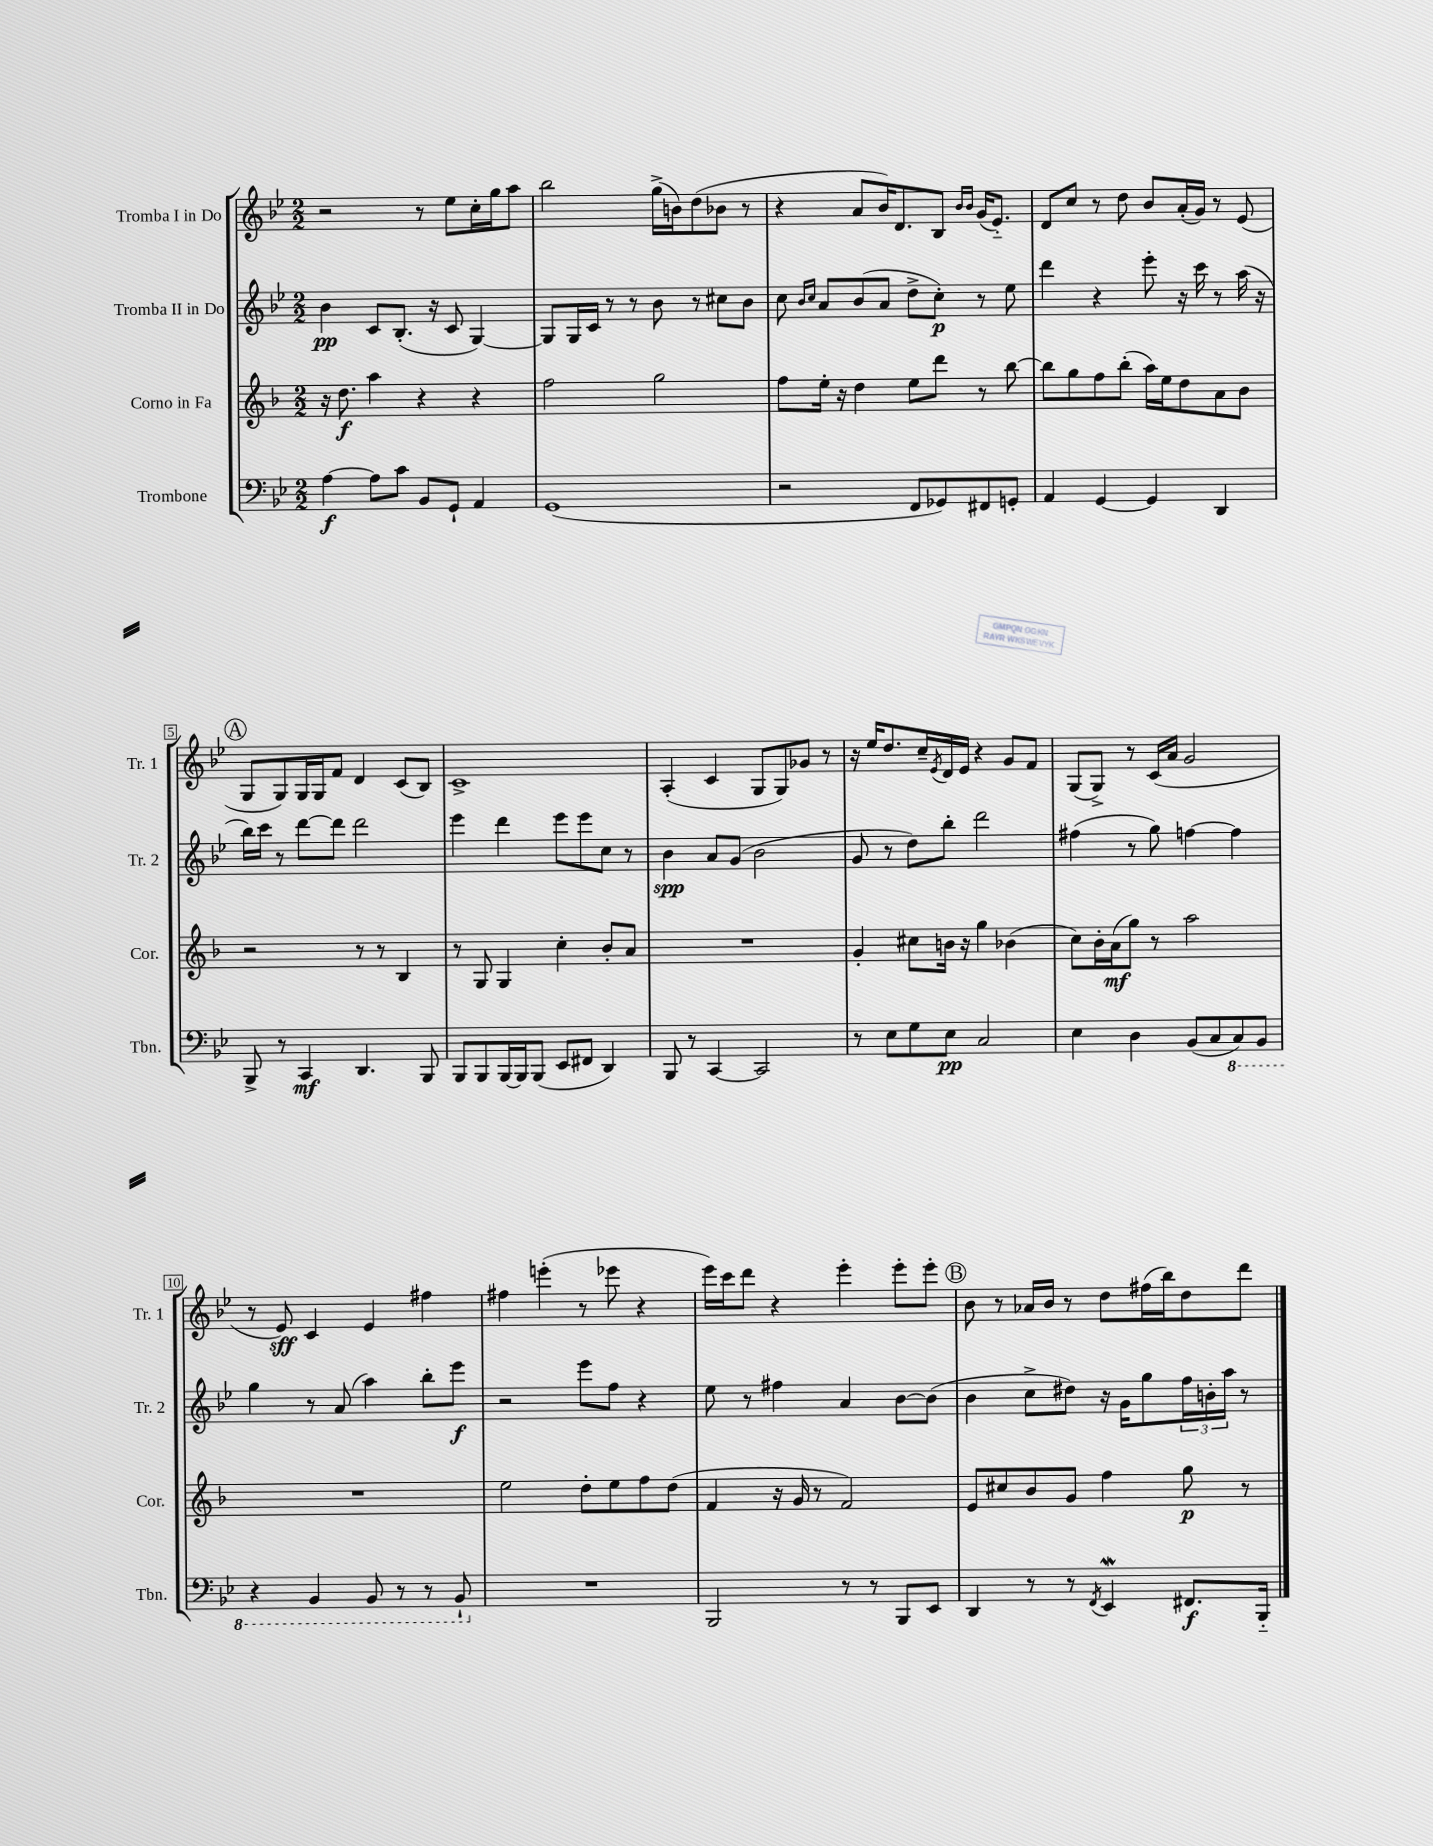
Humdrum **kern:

**kern	**kern	**kern	**kern
*staff4	*staff3	*staff2	*staff1
*clefF4	*clefG2	*clefG2	*clefG2
*k[b-e-]	*k[b-]	*k[b-e-]	*k[b-e-]
*M2/2	*M2/2	*M2/2	*M2/2
[4A	16r	4b-	2r
.	8.dd	.	.
8A]	4aa	8c	.
8c	.	(8.B-'	.
8BB-	4r	.	8r
.	.	16r	.
8GG`	.	8c	8ee-
4AA	4r	[4G)	16cc'
.	.	.	16gg
.	.	.	8aa
=	=	=	=
(1GG	2ff	8G]	2bb-
.	.	16G	.
.	.	16c	.
.	.	8r	.
.	.	8r	.
.	2gg	8b-	(16gg^
.	.	.	16b)
.	.	8r	(8dd
.	.	8cc#	8b-
.	.	8b-	8r
=	=	=	=
2r	8ff	8cc	4r
.	.	16qqb-	.
.	.	16qqcc	.
.	16ee'	8a	.
.	16r	.	.
.	4dd	(8b-	8a
.	.	8a	16b-)
.	.	.	8.d
8FF	8ee	8dd^	.
8GG-)	8ddd	8cc')	8B-
.	.	.	16qqb-
.	.	.	16qqb-
8FF#	8r	8r	(16g
.	.	.	8.e-'~)
8GG'	[8bb-	8ee-	.
=	=	=	=
4AA	8bb-]	4ddd	8d
.	8gg	.	8cc
[4GG	8ff	4r	8r
.	(8bb-'	.	8dd
4GG]	16aa)	8eee-'	8b-
.	16ee	.	.
.	8dd	16r	(16a'
.	.	16ccc	16g)
4DD	8a	8r	8r
.	8b-	(16aa	(8e-
.	.	16r	.
=	=	=	=
8BBB-^	2r	16bb-)	8G
.	.	16ccc	.
8r	.	8r	8G)
4CC	.	[8ddd	16G
.	.	.	16G
.	.	8ddd]	8f
4.DD	8r	2ddd	4d
.	8r	.	.
.	4B-	.	(8c
8BBB-	.	.	8B-)
=	=	=	=
8BBB-	8r	4eee-	1c^
8BBB-	8G	.	.
[16BBB-	4G	4ddd	.
16BBB-]	.	.	.
(8BBB-	.	.	.
8EE-	4cc'	8eee-	.
8FF#	.	8eee-	.
4DD)	8b-'	8cc	.
.	8a	8r	.
=	=	=	=
8BBB-	1r	4b-	(4A'
8r	.	.	.
[4CC	.	8a	4c
.	.	(8g	.
2CC]	.	2b-	8G
.	.	.	8G)
.	.	.	8g-
.	.	.	8r
=	=	=	=
8r	4g'	8g	16r
.	.	.	16ee-
8E-	.	8r	8.dd
8G	8cc#	8dd)	.
.	.	.	16cc~
.	.	.	8qe-
8E-	16b	8bb-'	16d
.	16r	.	16e-
2C	4gg	2ddd	4r
.	(4b-	.	8g
.	.	.	8f
=	=	=	=
4E-	8cc)	(4ff#	(8G
.	16b-'	.	8G^)
.	(16a	.	.
4D	8gg)	8r	8r
.	8r	8gg)	(16c
.	.	.	16a
(8BB-	2aa	[4ff	2g
8C	.	.	.
8CC)	.	4ff]	.
8BBB-	.	.	.
=	=	=	=
4r	1r	4gg	8r
.	.	.	8e-)
4BBB-	.	8r	4c
.	.	(8a	.
8BBB-	.	4aa)	4e-
8r	.	.	.
8r	.	8bb-'	4ff#
8BBB-`	.	8eee-	.
=	=	=	=
1r	2ee	2r	4ff#
.	.	.	(4eee'
.	8dd'	8eee-	8r
.	8ee	8ff	8eee-
.	8ff	4r	4r
.	(8dd	.	.
=	=	=	=
2BBB-	4f	8ee-	16eee-)
.	.	.	16ccc
.	.	8r	8ddd
.	16r	4ff#	4r
.	16g	.	.
.	8r	.	.
8r	2f)	4a	4eee-'
8r	.	.	.
8BBB-	.	[8b-	8eee-'
8EE-	.	(8b-]	8eee-'
=	=	=	=
4DD	8e	4b-	8b-
.	8cc#	.	8r
8r	8b-	8cc^	16a-
.	.	.	16b-
8r	8g	8dd#)	8r
8qFF	.	.	.
4EE-	4ff	16r	8dd
.	.	16g	.
.	.	8gg	(16ff#
.	.	.	16bb-)
8.FF#	8gg	24ff	8dd
.	.	24b'	.
.	.	24aa	.
.	8r	8r	8ddd
16BBB-'~	.	.	.
==	==	==	==
*-	*-	*-	*-
